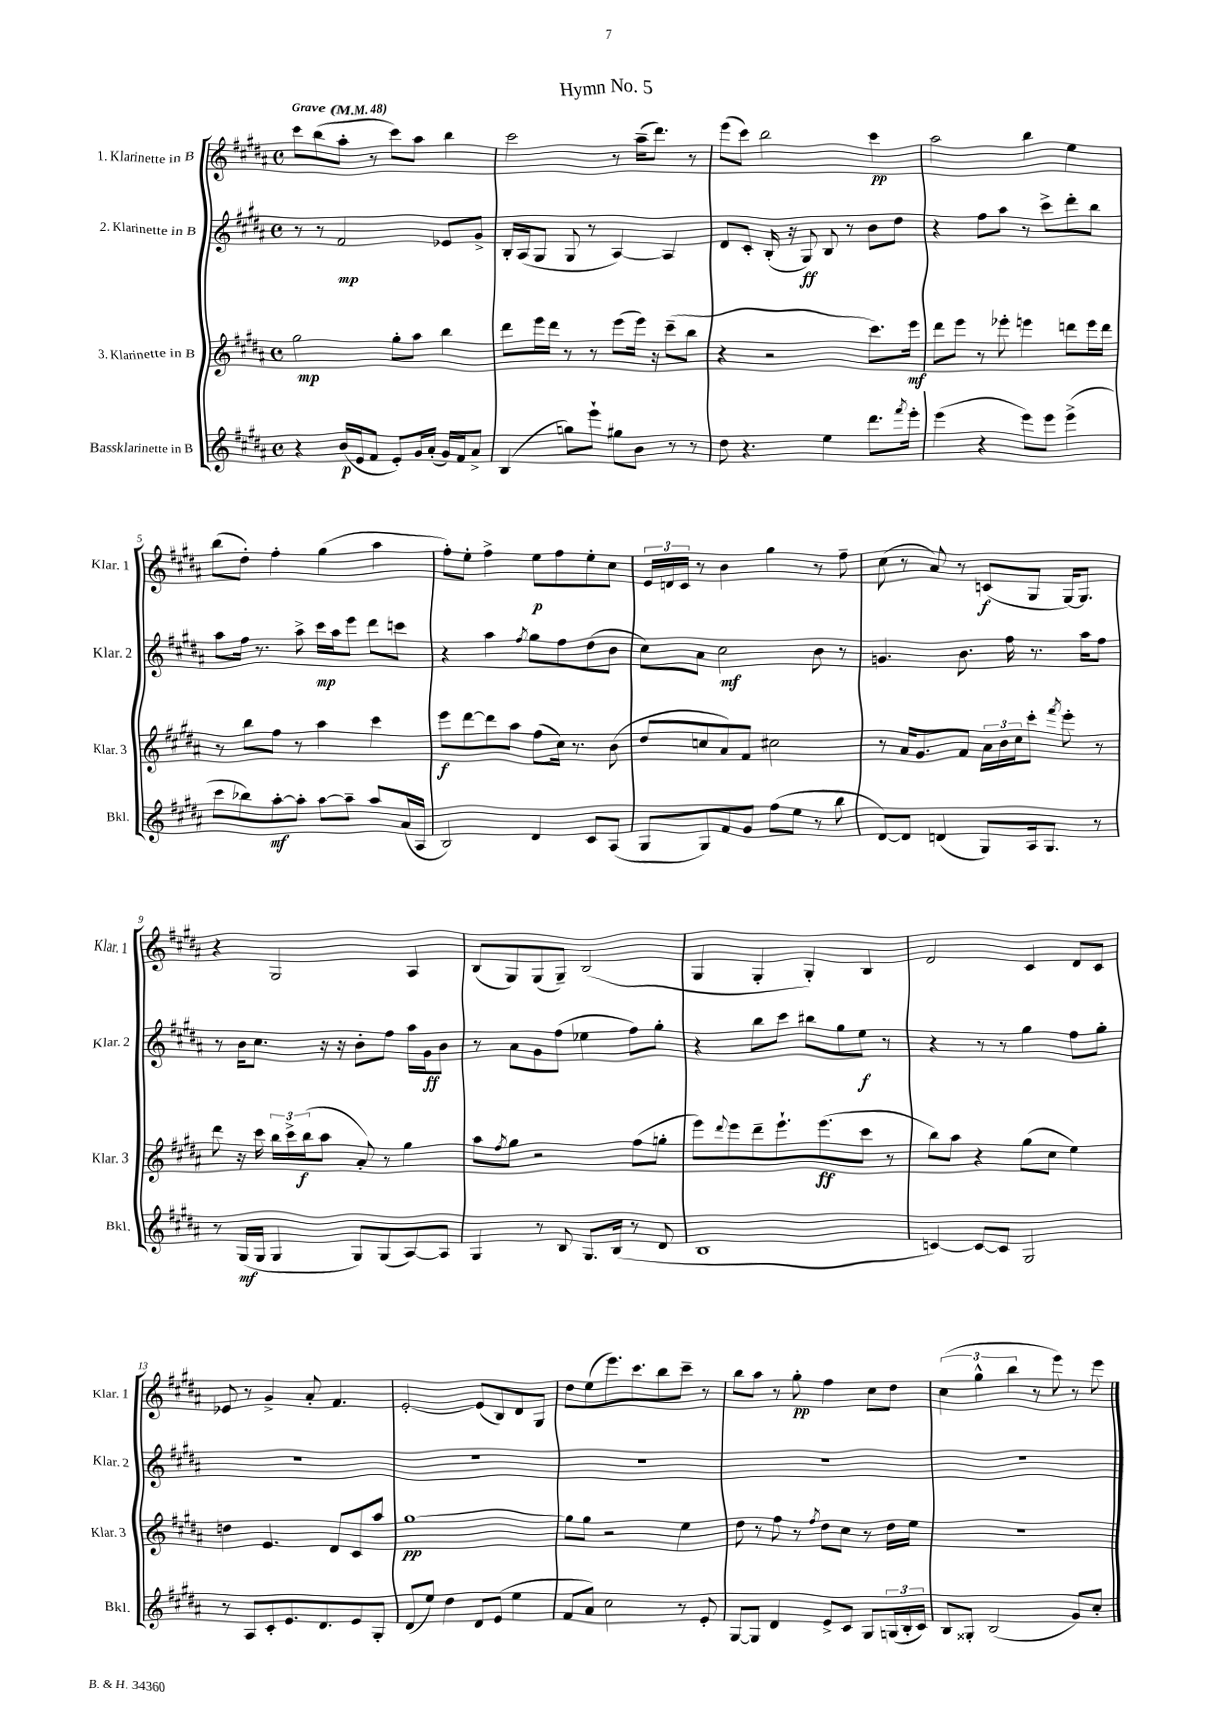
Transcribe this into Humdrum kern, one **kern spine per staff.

**kern	**dynam	**kern	**dynam	**kern	**dynam	**kern	**dynam
*part4	*part4	*part3	*part3	*part2	*part2	*part1	*part1
*staff4	*staff4	*staff3	*staff3	*staff2	*staff2	*staff1	*staff1
*I"Bassklarinette in B	*	*I"3. Klarinette in B	*	*I"2. Klarinette in B	*	*I"1. Klarinette in B	*
*I'Bkl.	*	*I'Klar. 3	*	*I'Klar. 2	*	*I'Klar. 1	*
*clefG2	*	*clefG2	*	*clefG2	*	*clefG2	*
*k[f#c#g#d#a#]	*	*k[f#c#g#d#a#]	*	*k[f#c#g#d#a#]	*	*k[f#c#g#d#a#]	*
*M4/4	*	*M4/4	*	*M4/4	*	*M4/4	*
*met(c)	*	*met(c)	*	*met(c)	*	*met(c)	*
*MM48	*	*MM48	*	*MM48	*	*MM48	*
=1	=1	=1	=1	=1	=1	=1	=1
!	!	!	!	!	!	!LO:TX:a:B:t=Grave	!
4r	.	2gg#\	mp	8r	.	8ccc#\L	.
.	.	.	.	8r	.	(8bb\	.
(16b/LL	p	.	.	2f#/	mp	8aa#'\J	.
16e/J	.	.	.	.	.	.	.
8f#/J	.	.	.	.	.	8r	.
8e'/L)	.	8gg#'\L	.	.	.	8ccc#\L)	.
16g#/L	.	8aa#\J	.	.	.	8aa#\J	.
(16a#'/JJ	.	.	.	.	.	.	.
16g#/LL)	.	4bb\	.	8e-X/L	.	4bb\	.
16f#/J	.	.	.	.	.	.	.
8a#^/J	.	.	.	8g#^/J	.	.	.
=2	=2	=2	=2	=2	=2	=2	=2
(4B/	.	8ddd#\L	.	16B'/LL	.	2ccc#\	.
.	.	.	.	(16A#/J	.	.	.
.	.	16eee\L	.	8G#/J	.	.	.
.	.	16ddd#\JJ	.	.	.	.	.
8ggn\L)	.	8r	.	8G#/	.	.	.
8eee`\J	.	8r	.	8r	.	.	.
8gg#X\L	.	(8eee\L	.	[4A#/)	.	8r	.
8b\J	.	16eee\Jk)	.	.	.	(16aa#~\KL	.
.	.	16r	.	.	.	8.ddd#\J)	.
8r	.	(8ccc#~\L	.	4A#/]	.	.	.
8r	.	8bb\J	.	.	.	8r	.
=3	=3	=3	=3	=3	=3	=3	=3
8dd#\	.	4r	.	8d#/L	.	(8eee\L	.
4.r	.	.	.	8c#'/J	.	8ccc#\J)	.
.	.	2r	.	(16B'/	.	2bb\	.
.	.	.	.	16r	.	.	.
.	.	.	.	8G#/)	ff	.	.
4ee\	.	.	.	8B/	.	.	.
.	.	.	.	8r	.	.	.
8.ddd#\L	.	8.ccc#\L)	.	8b\L	.	4ccc#\	pp
.	.	.	.	8dd#\J	.	.	.
8qfff#/	.	.	.	.	.	.	.
16eee'\Jk	.	16eee\Jk	mf	.	.	.	.
=4	=4	=4	=4	=4	=4	=4	=4
(4eee\	.	8ddd#\L	.	4r	.	2aa#\	.
.	.	8eee\J	.	.	.	.	.
4r	.	8r	.	8ff#\L	.	.	.
.	.	8eee-X'\	.	8aa#\J	.	.	.
8eee\L)	.	4eeen\	.	8r	.	4bb\	.
8eee\J	.	.	.	8ccc#^\L	.	.	.
(4eee^\	.	8dddn\L	.	8ddd#'\	.	4ee\	.
.	.	16eee\L	.	8bb\J	.	.	.
.	.	16ddd\JJ	.	.	.	.	.
!!LO:LB:g=z
=5	=5	=5	=5	=5	=5	=5	=5
8ccc#\L	.	8r	.	8aa#\L	.	(8bb\L	.
8bb-X\)	.	8bb\L	.	16ff#\Jk	.	8dd#'\J)	.
.	.	.	.	8.r	.	.	.
[8aa#'\	mf	8ff#\J	.	.	.	4ff#'\	.
8aa#'\J]	.	8r	.	8aa#^\	.	.	.
[8aa#\L	.	4aa#\	.	16ccc#\LL	mp	(4gg#\	.
.	.	.	.	16aa#\J	.	.	.
8aa#~\J]	.	.	.	8eee\J	.	.	.
8aa#/L	.	4ccc#\	.	8ddd#\L	.	4aa#\	.
(16a#/L	.	.	.	8cccn\J	.	.	.
16A#/JJ	.	.	.	.	.	.	.
=6	=6	=6	=6	=6	=6	=6	=6
2B/)	.	8eee\L	f	4r	.	8ff#'\L)	.
.	.	[8ddd#\	.	.	.	8ee'\J	.
.	.	8ddd#\]	.	4aa#\	.	4ff#^\	.
.	.	8aa#\J	.	.	.	.	.
.	.	.	.	8qff#/	.	.	.
4d#/	.	(8ff#\L	.	8gg#\L	.	8ee\L	p
.	.	16cc#\Jk)	.	8ff#\	.	8ff#\	.
.	.	8.r	.	.	.	.	.
8c#/L	.	.	.	(8dd#\	.	8ee'\	.
(8A#/J	.	(8b\	.	8b\J	.	8cc#\J	.
=7	=7	=7	=7	=7	=7	=7	=7
8G#/L	.	8dd#/L	.	8cc#\L)	.	24e/LL	.
.	.	.	.	.	.	24dn/	.
.	.	.	.	.	.	24c#/JJ	.
8G#/)	.	8ccn/	.	8a#\J	.	8r	.
8f#/	.	8a#/)	.	2cc#\	mf	4b\	.
8g#/J	.	8f#/J	.	.	.	.	.
(8ff#\L	.	2cc#X\	.	.	.	4gg#\	.
8ee\J	.	.	.	.	.	.	.
8r	.	.	.	8b\	.	8r	.
8bb\	.	.	.	8r	.	8ff#~\	.
=8	=8	=8	=8	=8	=8	=8	=8
[8d#/L)	.	8r	.	4.gn/	.	(8cc#\	.
8d#/J]	.	16a#/KL	.	.	.	8r	.
.	.	8.g#/	.	.	.	.	.
(4dn/	.	.	.	.	.	8a#/)	.
.	.	8f#/J	.	8.b\	.	8r	.
8G#/L)	.	24a#\LL	.	.	.	(8cn/L	f
.	.	24b\	.	.	.	.	.
.	.	.	.	16ff#\	.	.	.
.	.	24cc#\J	.	.	.	.	.
16A#/k	.	8ccc#'\J	.	8.r	.	8G#/J	.
8.G#/J	.	.	.	.	.	.	.
.	.	8qfff#/	.	.	.	.	.
.	.	8eee'\	.	.	.	[16G#/KL)	.
.	.	.	.	16aa#\KL	.	8.G#/J]	.
8r	.	8r	.	8ff#\J	.	.	.
!!LO:LB:g=z
=9	=9	=9	=9	=9	=9	=9	=9
8r	.	8ddd#\	.	8r	.	4r	.
(16G#/LL	mf	16r	.	16b\KL	.	.	.
16G#/JJ	.	16ccc#\	.	8.cc#\J	.	.	.
4G#/	.	24bb\LL	.	.	.	2G#/	.
.	.	24ccc#^\	.	.	.	.	.
.	.	(24bb\J	f	.	.	.	.
.	.	8aa#\J	.	16r	.	.	.
.	.	.	.	16r	.	.	.
8G#/L)	.	8a#'/)	.	8b'\L	.	.	.
(8G#/	.	8r	.	8ff#\J	.	.	.
[8A#/)	.	4gg#\	.	16aa#\LL	.	4A#/	.
.	.	.	.	16g#\J	ff	.	.
8A#/J]	.	.	.	8b\J	.	.	.
=10	=10	=10	=10	=10	=10	=10	=10
4G#/	.	8aa#\L	.	8r	.	(8B/L	.
.	.	8qff#/	.	.	.	.	.
.	.	8gg#\J	.	8a#\L	.	8G#/)	.
8r	.	2r	.	8g#\	.	(8G#/	.
8B/	.	.	.	(8ff#\J	.	8G#~/J)	.
8.G#/L	.	.	.	4ee-X\	.	(2B/	.
(16B/Jk	.	.	.	.	.	.	.
8r	.	(8ff#\L	.	8ff#\L)	.	.	.
8d#/	.	8ggn'\J	.	8gg#'\J	.	.	.
=11	=11	=11	=11	=11	=11	=11	=11
1B	.	8eee\L)	.	4r	.	4G#/	.
.	.	8qqddd#/	.	.	.	.	.
.	.	8eee\	.	.	.	.	.
.	.	8ddd#~\	.	8bb\L	.	4G#'/	.
.	.	8.eee`\	.	8ccc#\J	.	.	.
.	.	.	.	8bb#X\L	.	4G#'/)	.
.	.	(8.eee\	ff	.	.	.	.
.	.	.	.	8gg#\	.	.	.
.	.	8ccc#\J	.	8ee\J	f	4B/	.
.	.	8r	.	8r	.	.	.
=12	=12	=12	=12	=12	=12	=12	=12
[4cn/)	.	8bb\L)	.	4r	.	2d#/	.
.	.	8aa#\J	.	.	.	.	.
8c/L_	.	4r	.	8r	.	.	.
8c/J]	.	.	.	8r	.	.	.
2G#/	.	(8gg#\L	.	4gg#\	.	4c#/	.
.	.	8cc#\J	.	.	.	.	.
.	.	4ee\)	.	8ff#\L	.	8d#/L	.
.	.	.	.	8gg#'\J	.	8c#/J	.
!!LO:LB:g=z
=13	=13	=13	=13	=13	=13	=13	=13
8r	.	4ddn\	.	1r	.	8e-X/	.
8A#/L	.	.	.	.	.	8r	.
8c#'/	.	4.e/	.	.	.	4g#^/	.
8.e/	.	.	.	.	.	.	.
.	.	.	.	.	.	8a#'/	.
8.d#/	.	.	.	.	.	.	.
.	.	8d#/L	.	.	.	4.f#/	.
8e/	.	8c#/	.	.	.	.	.
8G#'/J	.	8aa#/J	.	.	.	.	.
=14	=14	=14	=14	=14	=14	=14	=14
(8d#/L	.	[1gg#	pp	1r	.	[2e'/	.
8ee/J)	.	.	.	.	.	.	.
4dd#\	.	.	.	.	.	.	.
8d#/L	.	.	.	.	.	(8e/L]	.
(8e/J	.	.	.	.	.	8B/)	.
4ee\	.	.	.	.	.	8d#/	.
.	.	.	.	.	.	8G#/J	.
=15	=15	=15	=15	=15	=15	=15	=15
8f#/L	.	8gg#\L]	.	1r	.	8dd#\L	.
8a#/J)	.	8gg#\J	.	.	.	(8ee\	.
2cc#\	.	2r	.	.	.	8.eee\)	.
.	.	.	.	.	.	8.ccc#\	.
.	.	.	.	.	.	8bb\	.
8r	.	4ee\	.	.	.	8ccc#~\J	.
8e'/	.	.	.	.	.	8r	.
=16	=16	=16	=16	=16	=16	=16	=16
[8G#/L	.	8dd#\	.	1r	.	8bb\L	.
8G#/J]	.	8r	.	.	.	8aa#\J	.
4d#/	.	8ff#\	.	.	.	8r	.
.	.	8r	.	.	.	8gg#'\	pp
.	.	8qff#/	.	.	.	.	.
8e^/L	.	8dd#\L	.	.	.	4ff#\	.
8c#/J	.	8cc#\J	.	.	.	.	.
8G#/L	.	8r	.	.	.	8cc#\L	.
(24Gn/L	.	16dd#\LL	.	.	.	8dd#\J	.
24B'/	.	.	.	.	.	.	.
.	.	16ee\JJ	.	.	.	.	.
24c#/JJ)	.	.	.	.	.	.	.
=17	=17	=17	=17	=17	=17	=17	=17
8B/L	.	1r	.	1r	.	(6cc#\	.
8G##X'/J	.	.	.	.	.	.	.
.	.	.	.	.	.	6gg#^^\	.
(2B/	.	.	.	.	.	.	.
.	.	.	.	.	.	6bb\	.
.	.	.	.	.	.	8r	.
.	.	.	.	.	.	8eee\)	.
8g#/L)	.	.	.	.	.	8r	.
8cc#'/J	.	.	.	.	.	8eee\	.
==	==	==	==	==	==	==	==
*-	*-	*-	*-	*-	*-	*-	*-
